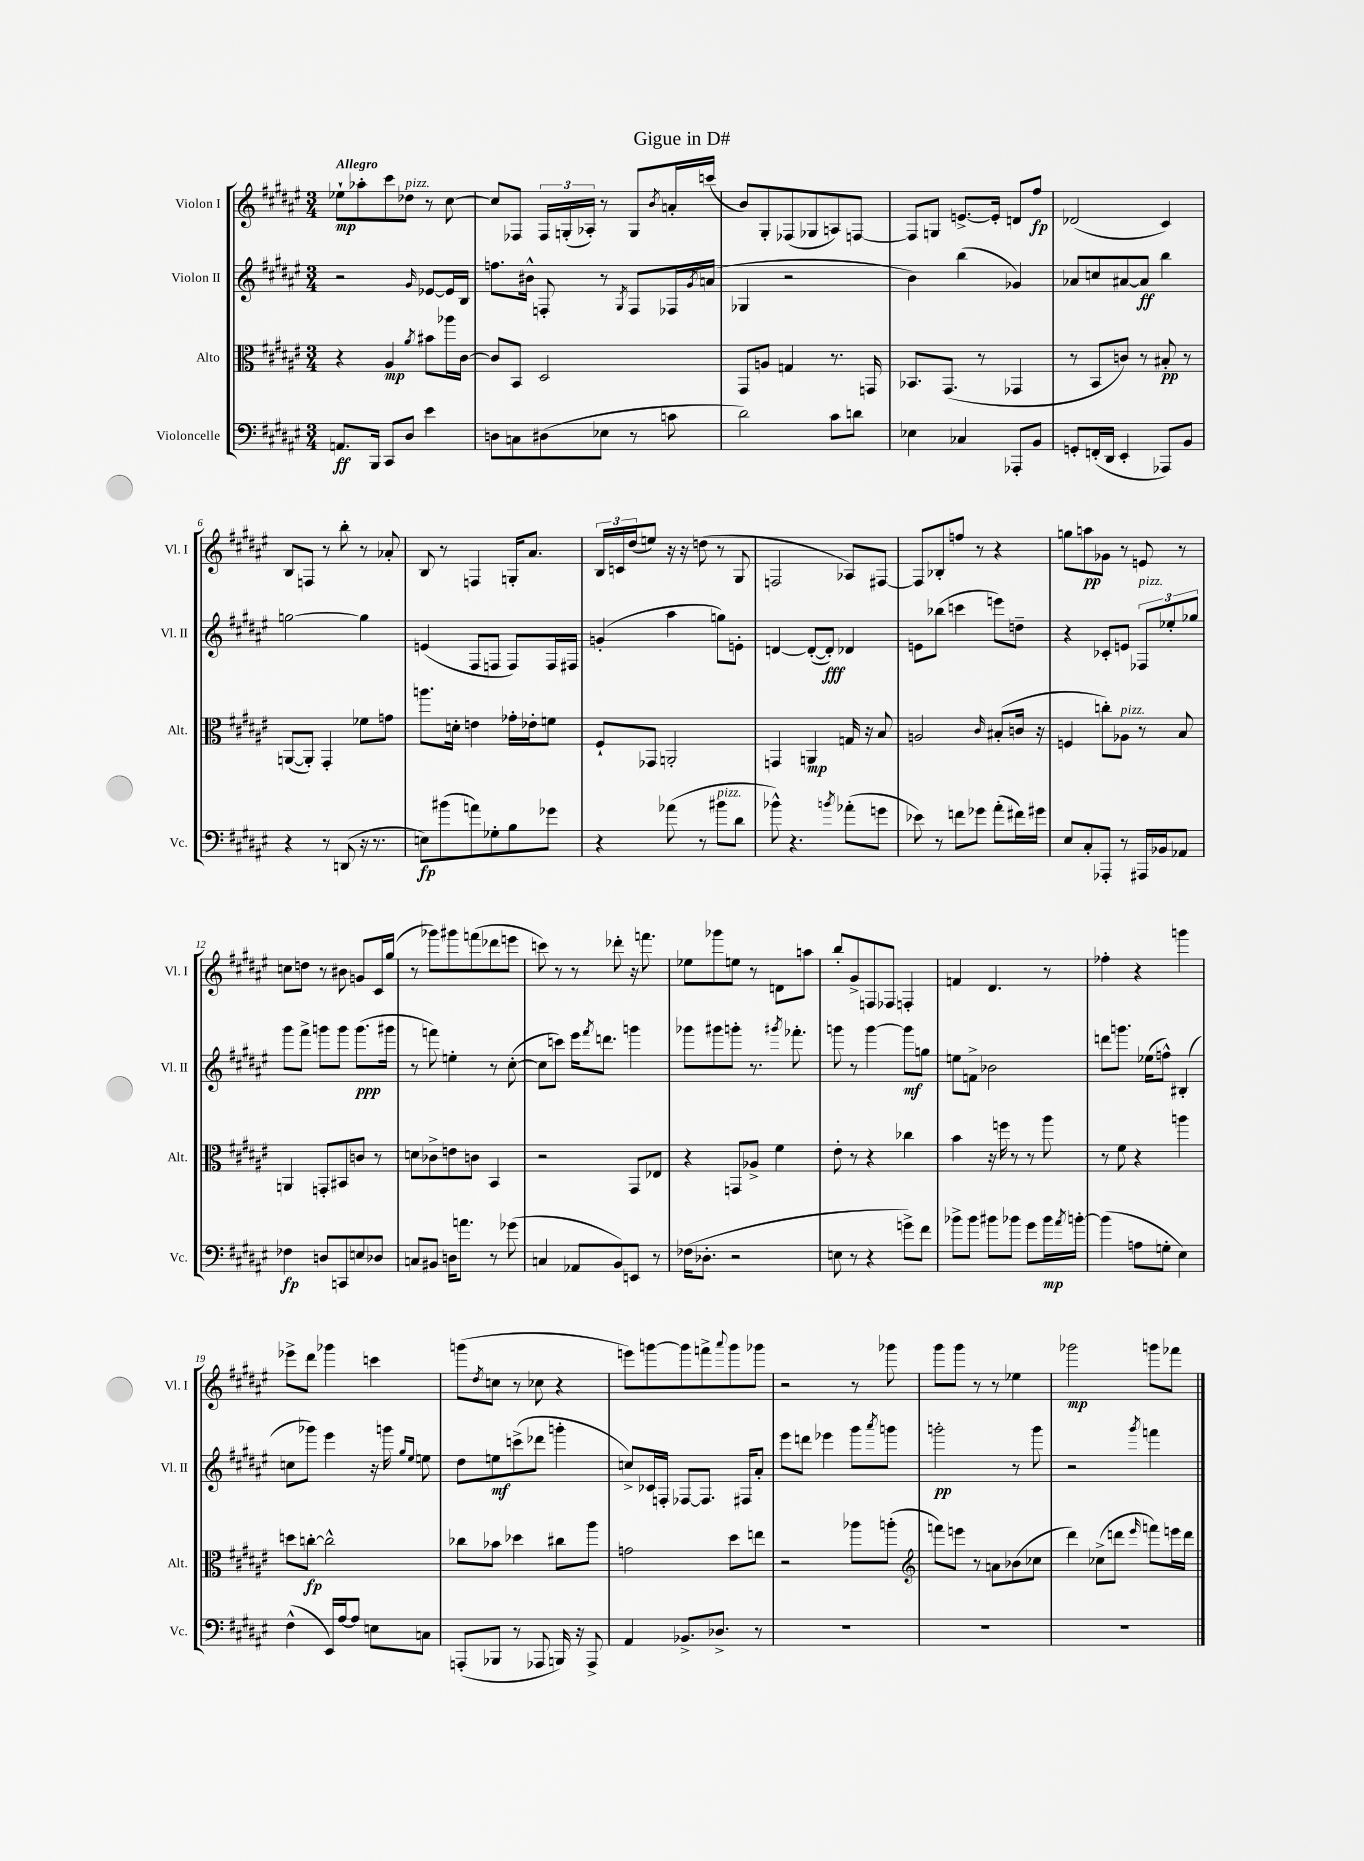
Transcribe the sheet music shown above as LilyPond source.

\header { title = "Gigue in D#" }
<<
\new StaffGroup <<
\new Staff = "s0" \with { instrumentName = "Violon I" shortInstrumentName = "Vl. I" } {
    \clef treble \key fis \major \numericTimeSignature \time 3/4 \tempo "Allegro"
    ees''8-!\mp aes''8-. cis'''8 des''8^\markup { \italic "pizz." } r8 cis''8~ |
    cis''8 fes8 \tuplet 3/2 { fes16 g16-.( aes16-.) } r8 g8 \acciaccatura { b'8 } a'16-. c'''16( |
    b'8) gis8-. fes8( ges8 a8) f8~ |
    f8 g8 e'8.~-> e'16-. d'8 fis''8\fp |
    des'2( cis'4) |
    b8 f8 r8 b''8-. r8 aes'8-. |
    b8 r8 f4 g16-. ais'8. |
    \tuplet 3/2 { b16 c'16 dis''16( } e''8) r16 r16 d''8( r8 gis8 |
    f2 aes8) fis8~ |
    fis8 bes8-. f''8 r8 r4 |
    g''8 a''8\pp ges'8 r8 e'8 r8 |
    c''8 d''8 r8 bis'8 g'8 cis'16 gis''16( |
    r8 ges'''8) gis'''8 f'''8( des'''8 e'''8 |
    c'''8) r8 r8 des'''8-. r16 f'''8. |
    ees''8 ges'''8 e''8 r8 d'8 a''8 |
    b''8-. gis'8-> f8 fes8 f4-. |
    f'4 dis'4. r8 |
    fes''4-. r4 g'''4 |
    ees'''8-> dis'''8 ges'''4 c'''4 |
    g'''8( \acciaccatura { dis''8 } c''8 r8 ces''8 r4 |
    e'''8) g'''8~ g'''8 f'''8-> \appoggiatura { ais'''8 } g'''8 ges'''8 |
    r2 r8 ges'''8 |
    gis'''8 gis'''8 r8 r8 ees''4 |
    ges'''2\mp g'''8 fes'''8 \bar "|." |
}
\new Staff = "s1" \with { instrumentName = "Violon II" shortInstrumentName = "Vl. II" } {
    \clef treble \key fis \major \numericTimeSignature \time 3/4
    r2 \grace { gis'16 } ees'8~ ees'16 b16 |
    f''8. bis'16-^ f8-. r8 \acciaccatura { gis8 } f8 fes16 \acciaccatura { gis'8 } a'16( |
    ges4 r2 |
    b'4) b''4( ges'4) |
    aes'8 c''8 ais'8~ ais'8\ff b''4 |
    g''2~ g''4 |
    e'4( fis8 f8 f8) f16 fis16 |
    g'4-.( ais''4 g''8) e'8-. |
    d'4~ d'8~-.( d'8-.\fff) des'4 |
    e'8 bes''8( c'''4 e'''8) d''8-- |
    r4 ces'8-. e'8 \tuplet 3/2 { fes8^\markup { \italic "pizz." } ees''8-. ges''8 } |
    gis'''8 fis'''8-> g'''8 g'''8 g'''8.\ppp( gis'''16 |
    r8 f'''8) e''4-. r8 cis''8~-.( |
    cis''8 c'''8) eis'''16 \acciaccatura { fis'''8 } d'''8. g'''4 |
    ges'''8 gis'''8 g'''8-. r8. \acciaccatura { gis'''8 } fes'''8.-. |
    g'''8 r8 g'''4~ g'''8\mf g''8 |
    e''8 f'8-> bes'2 |
    d'''8 g'''8. ees''16( f''8-^) bis4-.( |
    c''8 ges'''8) eis'''4 r16 g'''16 \grace { gis''16 eis''16 } e''8 |
    dis''8 e''8\mf c'''8->( des'''8 g'''4-. |
    c''8->) ces'16 f16-. fes8~ fes8. fis16 ais'8-. |
    eis'''8 d'''8 ees'''4 gis'''8 \acciaccatura { ais'''8 } g'''8 |
    g'''2-.\pp r8 g'''8 |
    r2 \acciaccatura { gis'''8 } f'''4 \bar "|." |
}
\new Staff = "s2" \with { instrumentName = "Alto" shortInstrumentName = "Alt." } {
    \clef alto \key fis \major \numericTimeSignature \time 3/4
    r4 ais4\mp \acciaccatura { ais'8 } bis'8 aes''16 cis'16~ |
    cis'8 b,8 dis2 |
    gis,8 a8 g4 r8. g,16 |
    bes,8. gis,8.( r8 ges,4 |
    r8 b,8 c'8) r8 bis8-.\pp r8 |
    a,8~( a,8-.) gis,4-. fes'8 g'8 |
    a''8. d'16-. e'4 ges'16-. ees'16-. f'8 |
    fis8-! ges,8 a,2-. |
    g,4 a,4\mp g16 r16 b8 |
    a2 \grace { cis'16 } bis8-.( c'16 r16 |
    f4 c''8-.) aes8^\markup { \italic "pizz." } r8 b8 |
    a,4 g,8-. bis,8 c'8 r8 |
    d'8 ces'8-> e'8 c'8 b,4 |
    r2 gis,8 ees8 |
    r4 g,8 aes8-> fis'4 |
    eis'8-. r8 r4 ces''4 |
    b'4 r16 f''16 r8 r8 ais''8 |
    r8 fis'8 r4 a''4 |
    d''8 c''8~-.\fp c''2-^ |
    ces''8 bes'8 des''4 cis''8 ais''8 |
    g'2 dis''8 e''8 |
    r2 aes''8 a''8-.( |
    \clef treble f'''8) e'''8 r8 a'8 bes'8( ces''8 |
    dis'''4) ces''8->( d'''8 \grace { eis'''16 } f'''8) e'''16 d'''16 \bar "|." |
}
\new Staff = "s3" \with { instrumentName = "Violoncelle" shortInstrumentName = "Vc." } {
    \clef bass \key fis \major \numericTimeSignature \time 3/4
    a,8.\ff b,,16 cis,8 dis8 eis'4 |
    d8 c8 dis8( ees8 r8 c'8 |
    dis'2) cis'8 d'8 |
    ees4 ces4 aes,,8-. b,8 |
    g,8-. f,16-.( dis,16 eis,4-. aes,,8) b,8 |
    r4 r8 d,8( r16 r8. |
    e8\fp) bis'8( a'8) ges8-. b8 ges'8 |
    r4 aes'8( r8 bis'8^\markup { \italic "pizz." } dis'8 |
    bes'8-^) r4. \acciaccatura { b'8 } aes'8-.( g'8 |
    ees'8) r8 f'8 ges'8 ais'8-.( fis'16) gis'16 |
    eis8 cis8-. aes,,8-. r8 ais,,16 bes,16 aes,8 |
    fes4\fp d8 c,8 e8 des8 |
    c8 bis,8 d16 a'8. r8 ges'8( |
    c4 aes,8 b,8) e,8 r8 |
    fes16( des8.-. r2 |
    e8 r8 r4 g'8->) fis'8 |
    bes'8-> bes'8 bis'8 bes'8 gis'8 bes'16\mp \acciaccatura { ais'8 } b'16~-. |
    b'4( a8 g8-. eis4) |
    fis4-^( eis,16) ais16~ ais8 e8 c8 |
    a,,8-.( bes,,8 r8 aes,,8 b,,16) r16 aes,,8-> |
    ais,4 bes,8.-> des8.-> r8 |
    R2. |
    R2. |
    R2. \bar "|." |
}
>>
>>
